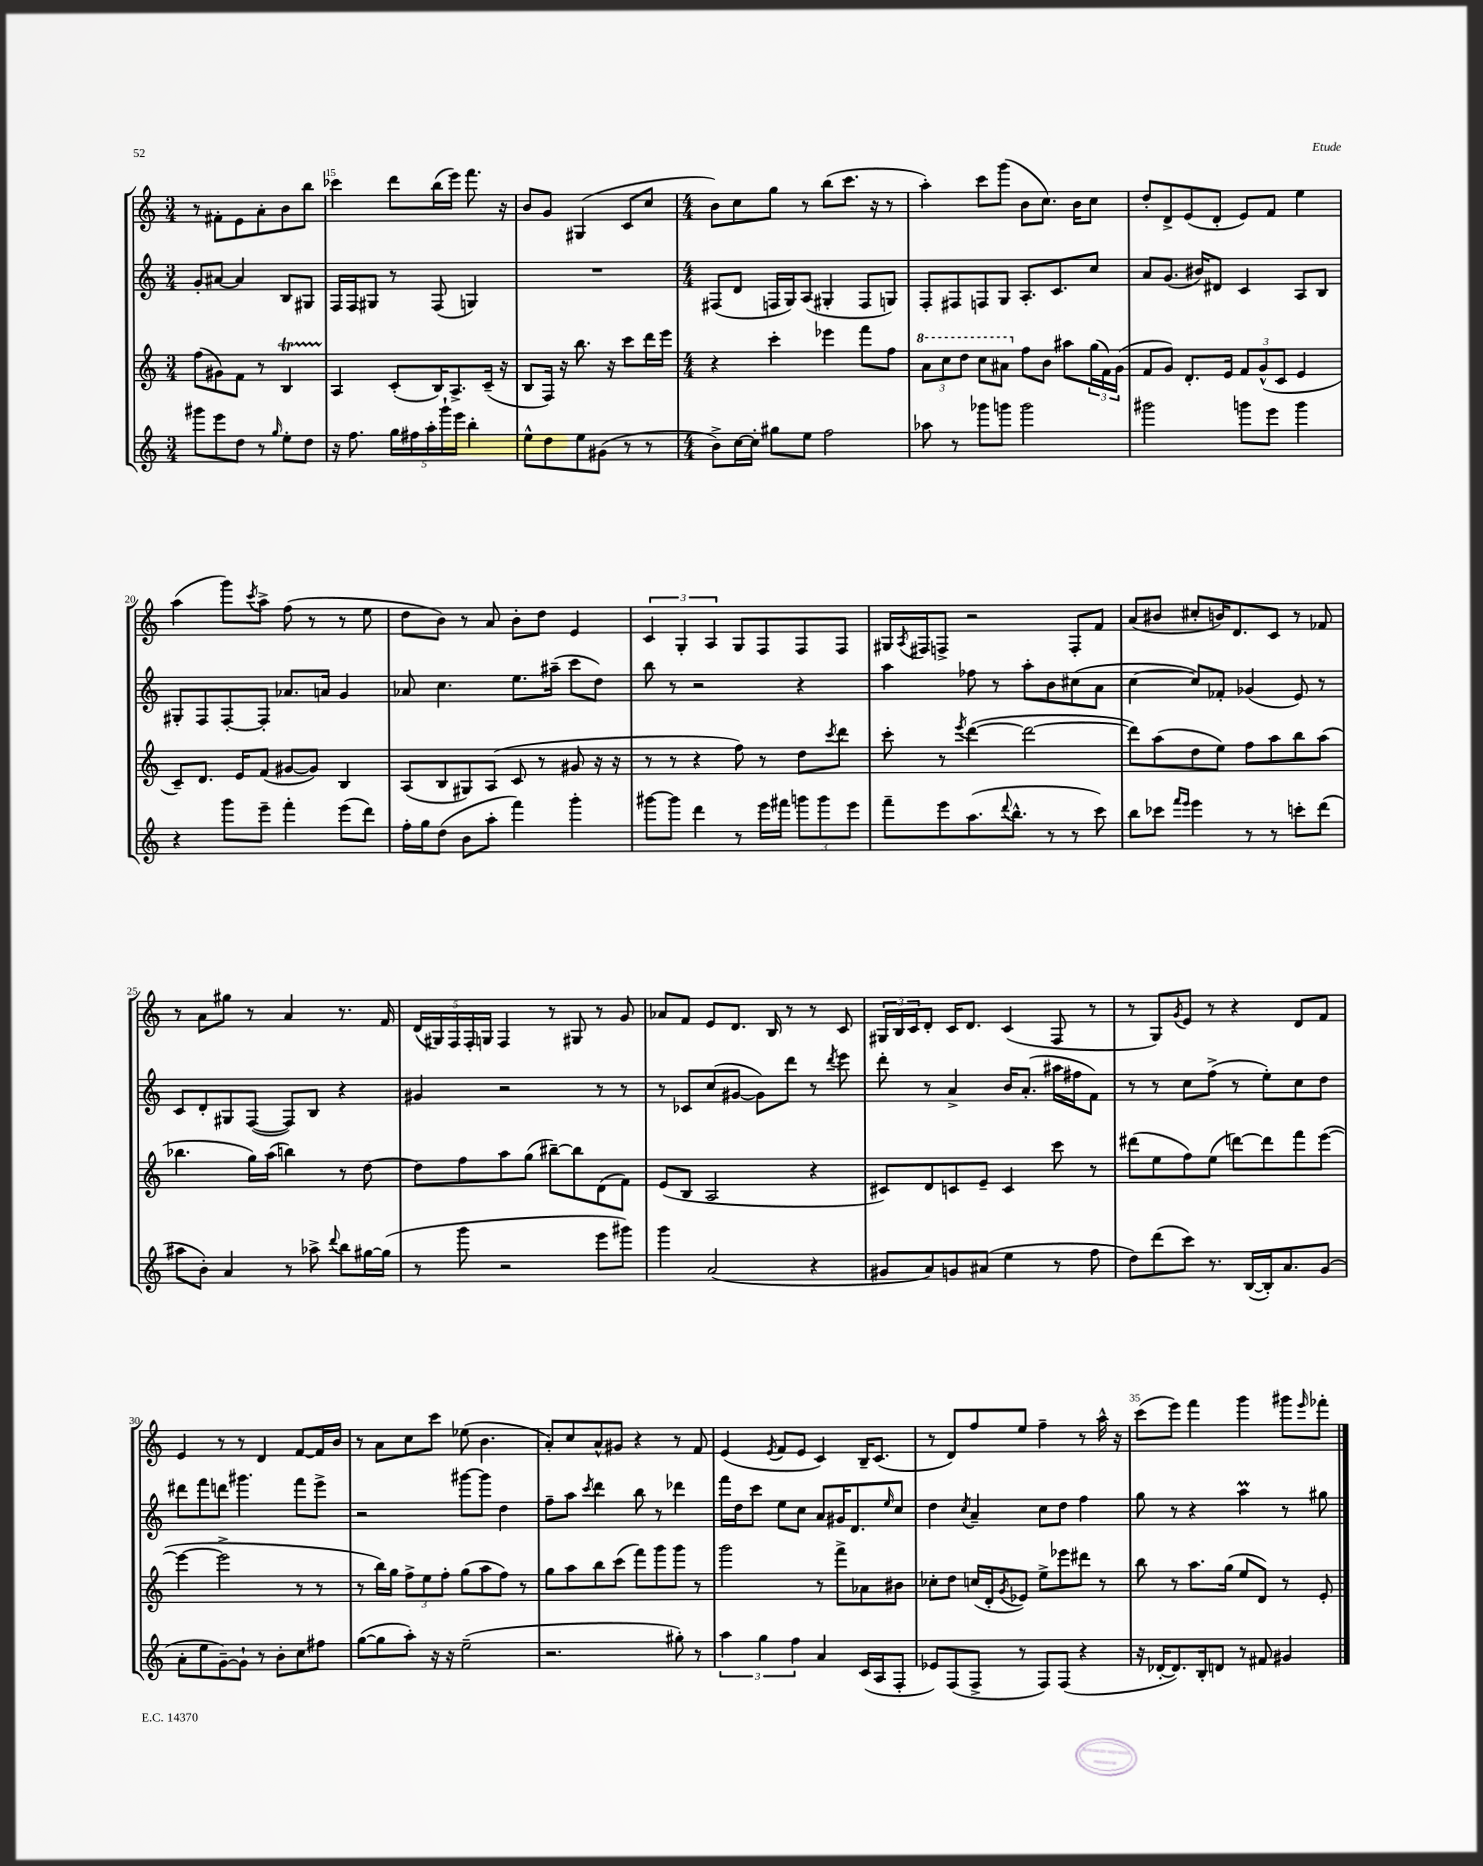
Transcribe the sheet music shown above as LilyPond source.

<<
\new StaffGroup <<
\new Staff = "s0" {
    \clef treble \key c \major \numericTimeSignature \time 3/4
    r8 fis'8-. e'8 a'8-. b'8 b''8 |
    ces'''4 d'''8 b''16( e'''16) f'''8. r16 |
    b'8 g'8 gis4( c'8 c''8 |
    \numericTimeSignature \time 4/4 b'8) c''8 g''8 r8 b''8( c'''8. r16 r8 |
    a''4-.) c'''8 g'''8( b'8 c''8.) b'16 c''8 |
    d''8-. d'8-> e'8( d'8-. e'8) f'8 e''4 |
    a''4( g'''8) \acciaccatura { c'''8 } a''8-> f''8( r8 r8 e''8 |
    d''8 b'8) r8 a'8 b'8-. d''8 e'4 |
    \tuplet 3/2 { c'4 g4-. a4 } g8 f8 f8 f8 |
    gis16 \acciaccatura { a8 } fis16 f8-> r2 f8-. f'8 |
    a'8( bis'8 cis''8-. b'16) d'8. c'8 r8 fes'8 |
    r8 a'8 gis''8 r8 a'4 r8. f'16 |
    \tuplet 5/4 { d'16( gis16) f16 f16-. g16 } f4 r8 gis8 r8 g'8 |
    aes'8 f'8 e'8 d'8. b16 r8 r8 c'8 |
    \tuplet 3/2 { gis16 b16 c'16 } d'8-. c'16 d'8. c'4( f8 r8 |
    r8 g8) \acciaccatura { g'8 } e'8 r8 r4 d'8 f'8 |
    e'4 r8 r8 d'4 f'8~ f'16 b'16 |
    r8 a'8 c''8 c'''8 ees''8( b'4. |
    a'8-.) c''8 a'8-^ gis'8 r4 r8 f'8 |
    e'4( \acciaccatura { e'8 } f'8 e'8 c'4) b16-- c'8.( |
    r8 d'8) f''8 e''8 f''4-- r8 a''16-^ r16 |
    c'''8( e'''8) f'''4 g'''4 gis'''8 \grace { e'''16 } fes'''8-. \bar "|." |
}
\new Staff = "s1" {
    \clef treble \key c \major \numericTimeSignature \time 3/4
    g'8-. ais'8~ ais'4 b8 gis8 |
    f16 f16 gis8 r8 f8( g4) |
    R2. |
    \numericTimeSignature \time 4/4 fis8( d'8 f16 g16) a8( gis4-. f8 g8) |
    f8-. fis8 f8 g8 a8.-. c'8. c''8 |
    a'8 g'8.( bis'16) dis'8 c'4 a8 b8 |
    gis8-. f8 f8~-. f8-. aes'8. a'16 g'4 |
    aes'8 c''4. e''8. ais''16--( c'''8 d''8) |
    b''8 r8 r2 r4 |
    a''4 fes''8 r8 a''8-. b'8 cis''8( a'8 |
    c''4~ c''8) fes'8-. ges'4( e'8) r8 |
    c'8 d'8-. gis8 f8~( f8) b8 r4 |
    gis'4 r2 r8 r8 |
    r8 ces'8 c''8( gis'8~ gis'8) d'''8 r8 \acciaccatura { d'''8 } e'''8 |
    d'''8-. r8 a'4-> b'16 a'8.-.( ais''16 fis''16 f'8) |
    r8 r8 c''8 f''8->( r8 e''8-.) c''8 d''8 |
    dis'''8 f'''8 d'''8 gis'''4. f'''8 e'''8-> |
    r2 gis'''8~ gis'''8 d''4 |
    f''8-- a''8 \acciaccatura { c'''8 } d'''4 b''8 r8 des'''4 |
    f'''16 d''16 c'''8 e''8 c''8 a'8 gis'16 d'8. \grace { e''16 } c''8 |
    d''4 \acciaccatura { c''8 } a'4-- c''8 d''8 f''4 |
    g''8 r8 r4 a''4\prall r8 gis''8 \bar "|." |
}
\new Staff = "s2" {
    \clef treble \key c \major \numericTimeSignature \time 3/4
    f''8( gis'8) f'8 r8 b4\startTrillSpan |
    a4\stopTrillSpan c'8-.( b16) a8.-> c'16--( r16 |
    b8 f16) r16 b''8. r16 c'''8 d'''16 e'''16 |
    \numericTimeSignature \time 4/4 r4 c'''4-. ees'''4 f'''8 f''8 |
    \tuplet 3/2 { \ottava #1 a''8 c'''8 d'''8 } c'''8 ais''8 \ottava #0 f''8 b'8 ais''!8 \tuplet 3/2 { g''16( f'16) g'16( } |
    f'8 g'8) d'8.-. e'16 \tuplet 3/2 { f'8 g'8-^( c'8 } e'4 |
    c'8--) d'8. e'16 f'8( gis'8~ gis'8) b4 |
    a8( b8 gis8) a8( c'8 r8 gis'8 r16 r16 |
    r8 r8 r4 f''8) r8 d''8 \acciaccatura { c'''8 } d'''8 |
    c'''8-. r8 \acciaccatura { e'''8 } d'''4~( d'''2~ |
    d'''8) a''8( d''8 e''8) f''8 a''8 b''8 a''8( |
    bes''4. g''16) a''16( b''4) r8 d''8~ |
    d''8 f''8 a''8 g''8( bis''8~--) bis''8 d'8( f'8) |
    e'8( b8 a2 r4 |
    cis'8) d'8 c'8 e'8-- c'4 c'''8 r8 |
    dis'''8( e''8 f''8) e''8( d'''8~) d'''8 f'''8 e'''8~( |
    e'''4~ e'''2-> r8 r8 |
    r8 b''16) g''16 \tuplet 3/2 { f''8-> e''8 f''8-. } g''8( a''8 f''8) r8 |
    g''8 a''8 b''8 c'''8( f'''8) g'''8 g'''8 r8 |
    g'''2 r8 f'''8-> aes'8 bis'8 |
    ces''8-. d''8 c''16( d'16-. \acciaccatura { g'8 } ees'8) e''8-> ees'''8 dis'''8 r8 |
    b''8 r8 a''8. g''16( e''8 d'8) r8 e'8-. \bar "|." |
}
\new Staff = "s3" {
    \clef treble \key c \major \numericTimeSignature \time 3/4
    gis'''8 e'''8 d''8 r8 \grace { g''16 } e''8-. d''8 |
    r16 f''8. \tuplet 5/4 { g''16 fis''16 a''16-. g'''16-! e'''16 } b''4-. |
    e''8-^ d''8 e''8 gis'8( r8 r8 |
    \numericTimeSignature \time 4/4 b'8->) c''16~ c''16-. gis''8 e''8 f''2 |
    aes''8 r8 ges'''8 g'''8 g'''2 |
    gis'''2 g'''8 e'''8 g'''4 |
    r4 g'''8 e'''8-- f'''4-. e'''8( d'''8) |
    f''16-. g''16 d''8( b'8 a''8-. f'''4) g'''4-. |
    gis'''8~ gis'''8 d'''4 r8 e'''16 fis'''16 \tuplet 3/2 { g'''8 g'''8 e'''8 } |
    f'''8-- e'''8 a''8.( \appoggiatura { d'''8 } b''8.-^ r8 r8 c'''8) |
    b''8 ces'''8 \grace { f'''16 e'''16 } e'''4 r8 r8 c'''8-. d'''8( |
    ais''8 b'8-.) a'4 r8 aes''8-> \appoggiatura { d'''8 } b''8 gis''16~ gis''16( |
    r8 g'''8 r2 e'''8 gis'''8) |
    g'''4 a'2( r4 |
    gis'8 a'8) g'8 ais'8( e''4 r8 f''8 |
    d''8) d'''8( c'''8) r8. b16~( b16-.) a'8. g'8( |
    a'8-. e''8 g'8~--) g'8-! r8 b'8-. c''8 fis''8 |
    g''8~( g''8 a''8-.) r16 r16 e''2--( |
    r2. gis''8-.) r8 |
    \tuplet 3/2 { a''4 g''4 f''4 } a'4 c'16( a16 f8-. |
    ees'8) f8( f8-> r8 f8) f8( r4 |
    r16 des'16~-. des'8.) b16-. d'8 r8 fis'8 gis'4 \bar "|." |
}
>>
>>
\layout { \context { \Score currentBarNumber = #14 \override BarNumber.break-visibility = ##(#f #t #t) barNumberVisibility = #(every-nth-bar-number-visible 5) } }
